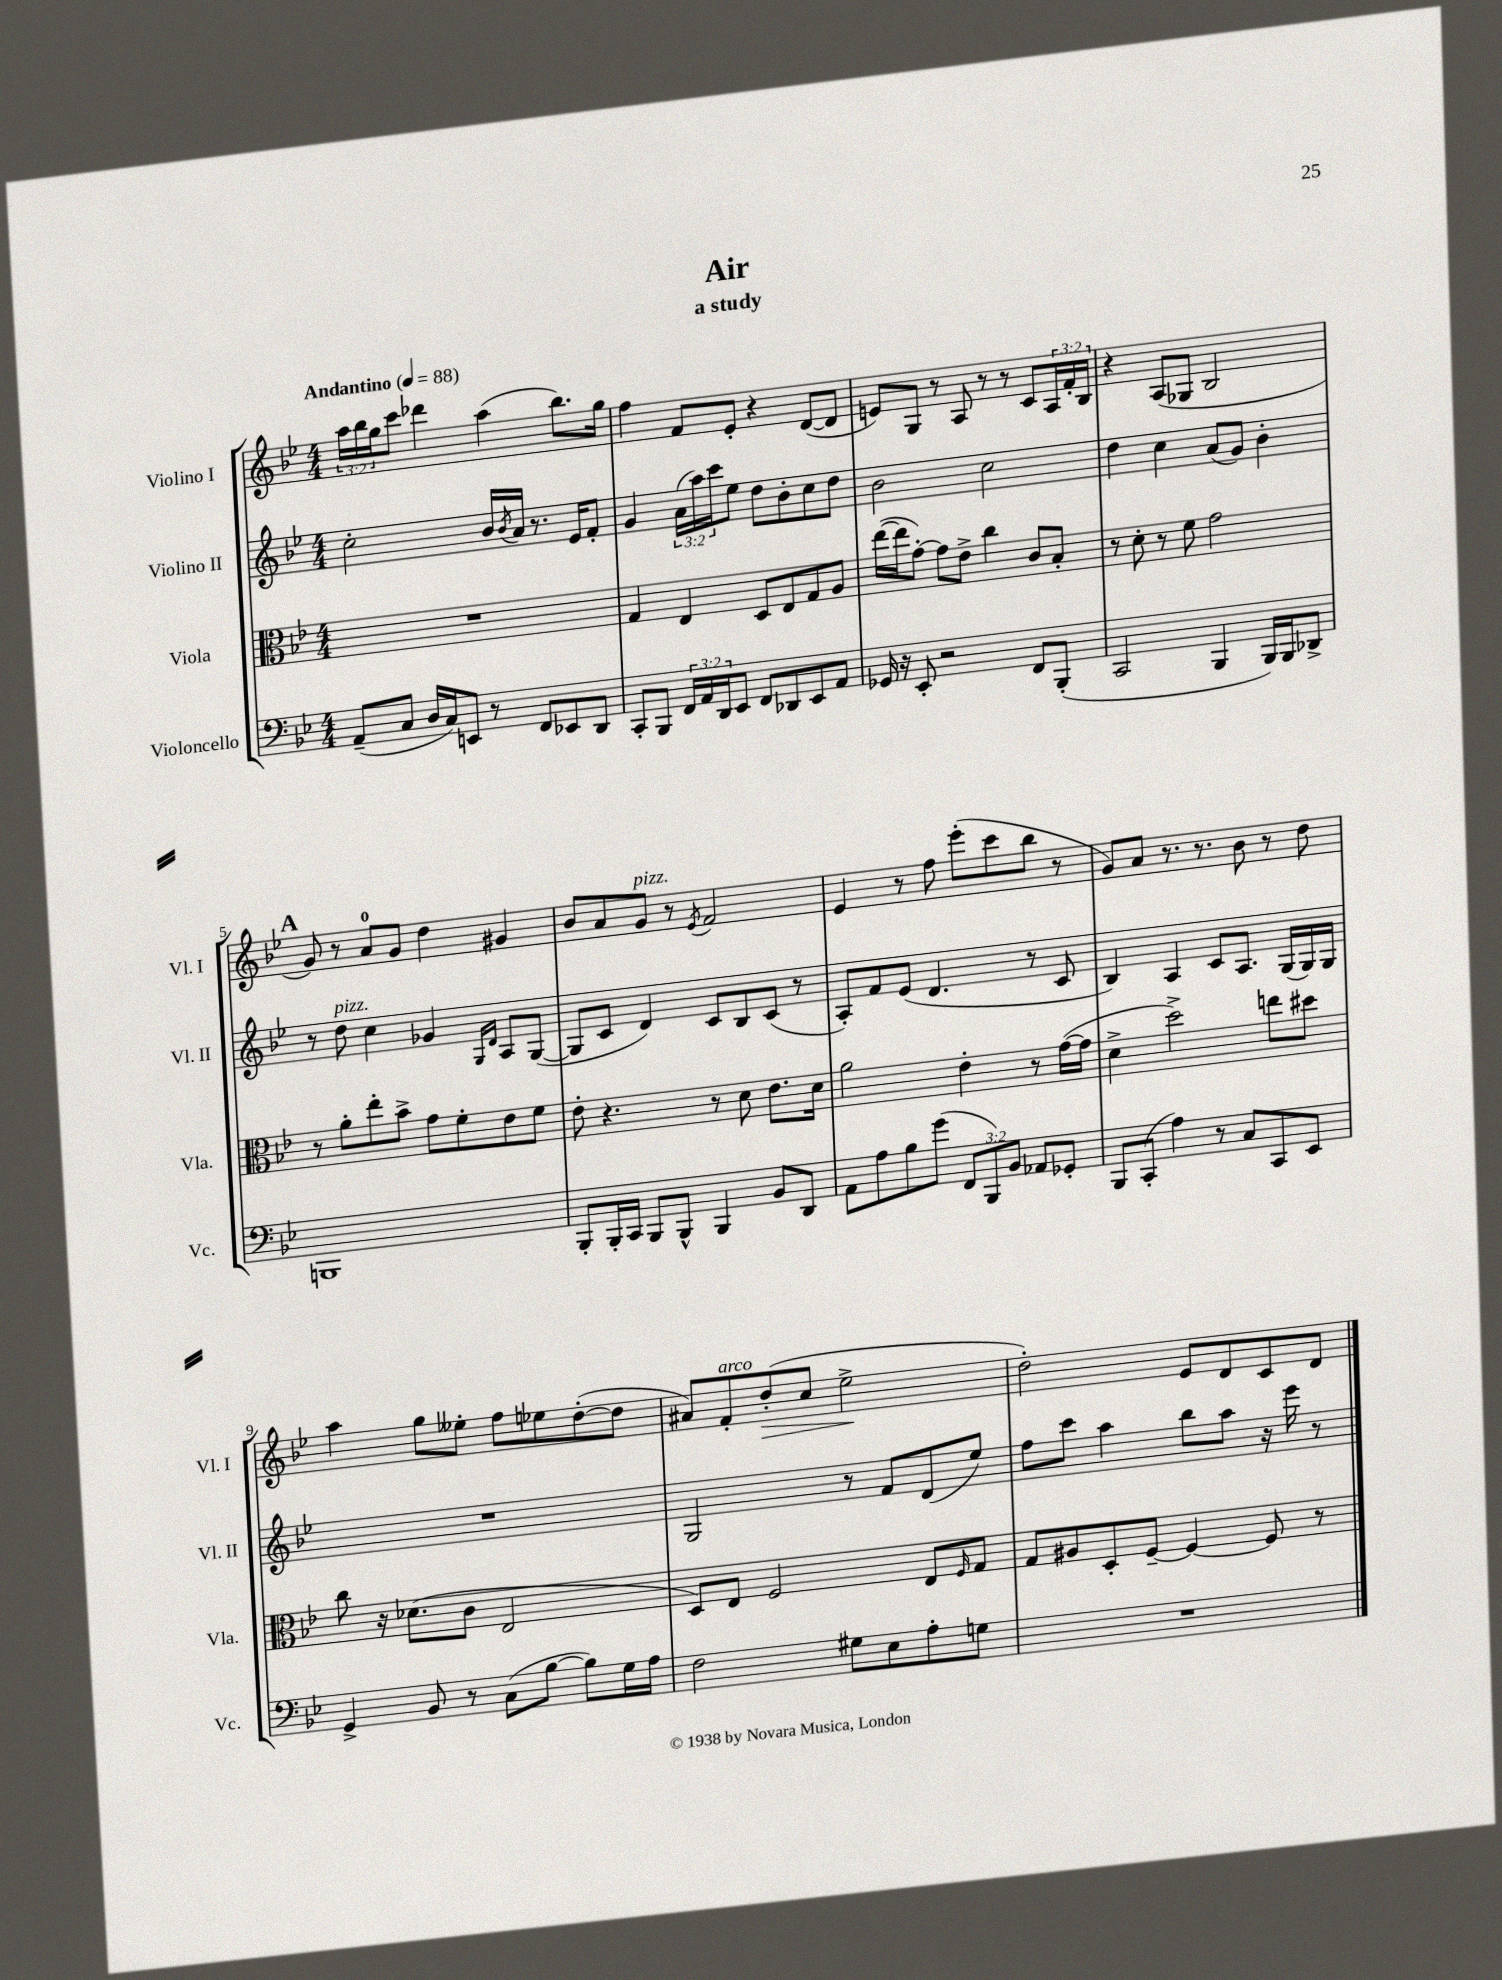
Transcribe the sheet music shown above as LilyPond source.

\header { title = "Air" subtitle = "a study" }
<<
\new StaffGroup <<
\new Staff = "s0" \with { instrumentName = "Violino I" shortInstrumentName = "Vl. I" } {
    \clef treble \key bes \major \numericTimeSignature \time 4/4 \override Staff.TupletNumber.text = #tuplet-number::calc-fraction-text \tempo "Andantino" 4 = 88
    \tuplet 3/2 { a''16 bes''16 g''16 } c'''8 des'''4 a''4( bes''8.) g''16 |
    f''4 f'8 ees'8-. r4 d'8~( d'8 |
    e'8) g8 r8 a8 r8 r8 c'8 \tuplet 3/2 { a16 f'16-. bes16 } |
    r4 a8( ges8 bes2 |
    \mark \markup { \bold "A" } g'8) r8 a'8-0 g'8 d''4 gis'4 |
    bes'8 a'8 g'8^\markup { \italic "pizz." } r8 \acciaccatura { ees'8 } f'2 |
    ees'4 r8 f''8 ees'''8-.( c'''8 bes''8 r8 |
    g'8) a'8 r8. r8. bes'8 r8 d''8 |
    a''4 g''8 eeses''8-. f''8 ees''8 d''8~-.( d''8 |
    ais'8) f'8-.^\markup { \italic "arco" } d''8-.\>( c''8 ees''2->\! |
    d''2-.) ees'8 d'8 c'8 d'8 \bar "|." |
}
\new Staff = "s1" \with { instrumentName = "Violino II" shortInstrumentName = "Vl. II" } {
    \clef treble \key bes \major \numericTimeSignature \time 4/4 \override Staff.TupletNumber.text = #tuplet-number::calc-fraction-text
    c''2-. bes'16 \acciaccatura { bes'8 } a'16 r8. ees'16 f'8-. |
    g'4 \tuplet 3/2 { a'16( a''16) c'''16 } ees''8 d''8 bes'8-. c''8 d''8 |
    bes'2 c''2 |
    d''4 c''4 a'8( g'8) bes'4-. |
    \mark \markup { \bold "A" } r8 d''8^\markup { \italic "pizz." } c''4 ges'4 \grace { g16 d'16 } a8 g8~( |
    g8 c'8 d'4) c'8 bes8 c'8( r8 |
    a8-.) f'8 ees'8( d'4. r8 c'8 |
    bes4) a4 c'8 a8. g16( g16) g16 |
    R1 |
    g2 r8 f'8 d'8( ees''8) |
    f''8 c'''8 a''4 bes''8 a''8 r16 ees'''16 r8 \bar "|." |
}
\new Staff = "s2" \with { instrumentName = "Viola" shortInstrumentName = "Vla." } {
    \clef alto \key bes \major \numericTimeSignature \time 4/4
    R1 |
    g4 ees4 d8 ees8 g8 a8 |
    ees''16~( ees''16 g'8~-.) g'8 ees'8-> c''4 c'8 bes8-. |
    r8 d'8-. r8 f'8 g'2 |
    \mark \markup { \bold "A" } r8 a'8-. ees''8-. bes'8-> g'8 f'8-. ees'8 f'8 |
    ees'8-. r4. r8 d'8 ees'8. d'16 |
    a'2 ees'4-. r8 g'16~( g'16 |
    d'4-> d''2->) e''8 dis''8 |
    c''8 r16 des'8.( c'8 ees2 |
    d8) ees8 f2 ees8 \grace { f16 } g8 |
    g8 ais8 d8-. f8~-- f4~ f8 r8 \bar "|." |
}
\new Staff = "s3" \with { instrumentName = "Violoncello" shortInstrumentName = "Vc." } {
    \clef bass \key bes \major \numericTimeSignature \time 4/4 \override Staff.TupletNumber.text = #tuplet-number::calc-fraction-text
    a,8--( c8 d16 c16) e,8 r8 f,8 ees,8 d,8 |
    c,8-. bes,,8 \tuplet 3/2 { f,16 a,16 d,16 } ees,8 f,8 des,8 ees,8 a,8 |
    ges,16 r16 ees,8-. r2 f,8 bes,,8-.( |
    c,2 bes,,4 bes,,16) bes,,16 des,8-> |
    \mark \markup { \bold "A" } b,,1 |
    bes,,8-. bes,,16-. c,16 bes,,8 bes,,8-^ bes,,4 bes,8 d,8 |
    a,8 a8 bes8 g'8( \tuplet 3/2 { f,8 bes,,8) bes,8 } aes,8 ges,8-. |
    bes,,8 c,8-.( a4) r8 c8 c,8 ees,8 |
    g,4-> bes,8 r8 c8( bes8~ bes8) g16 a16 |
    f2 gis8 ees8 a8-. g8 |
    R1 \bar "|." |
}
>>
>>
